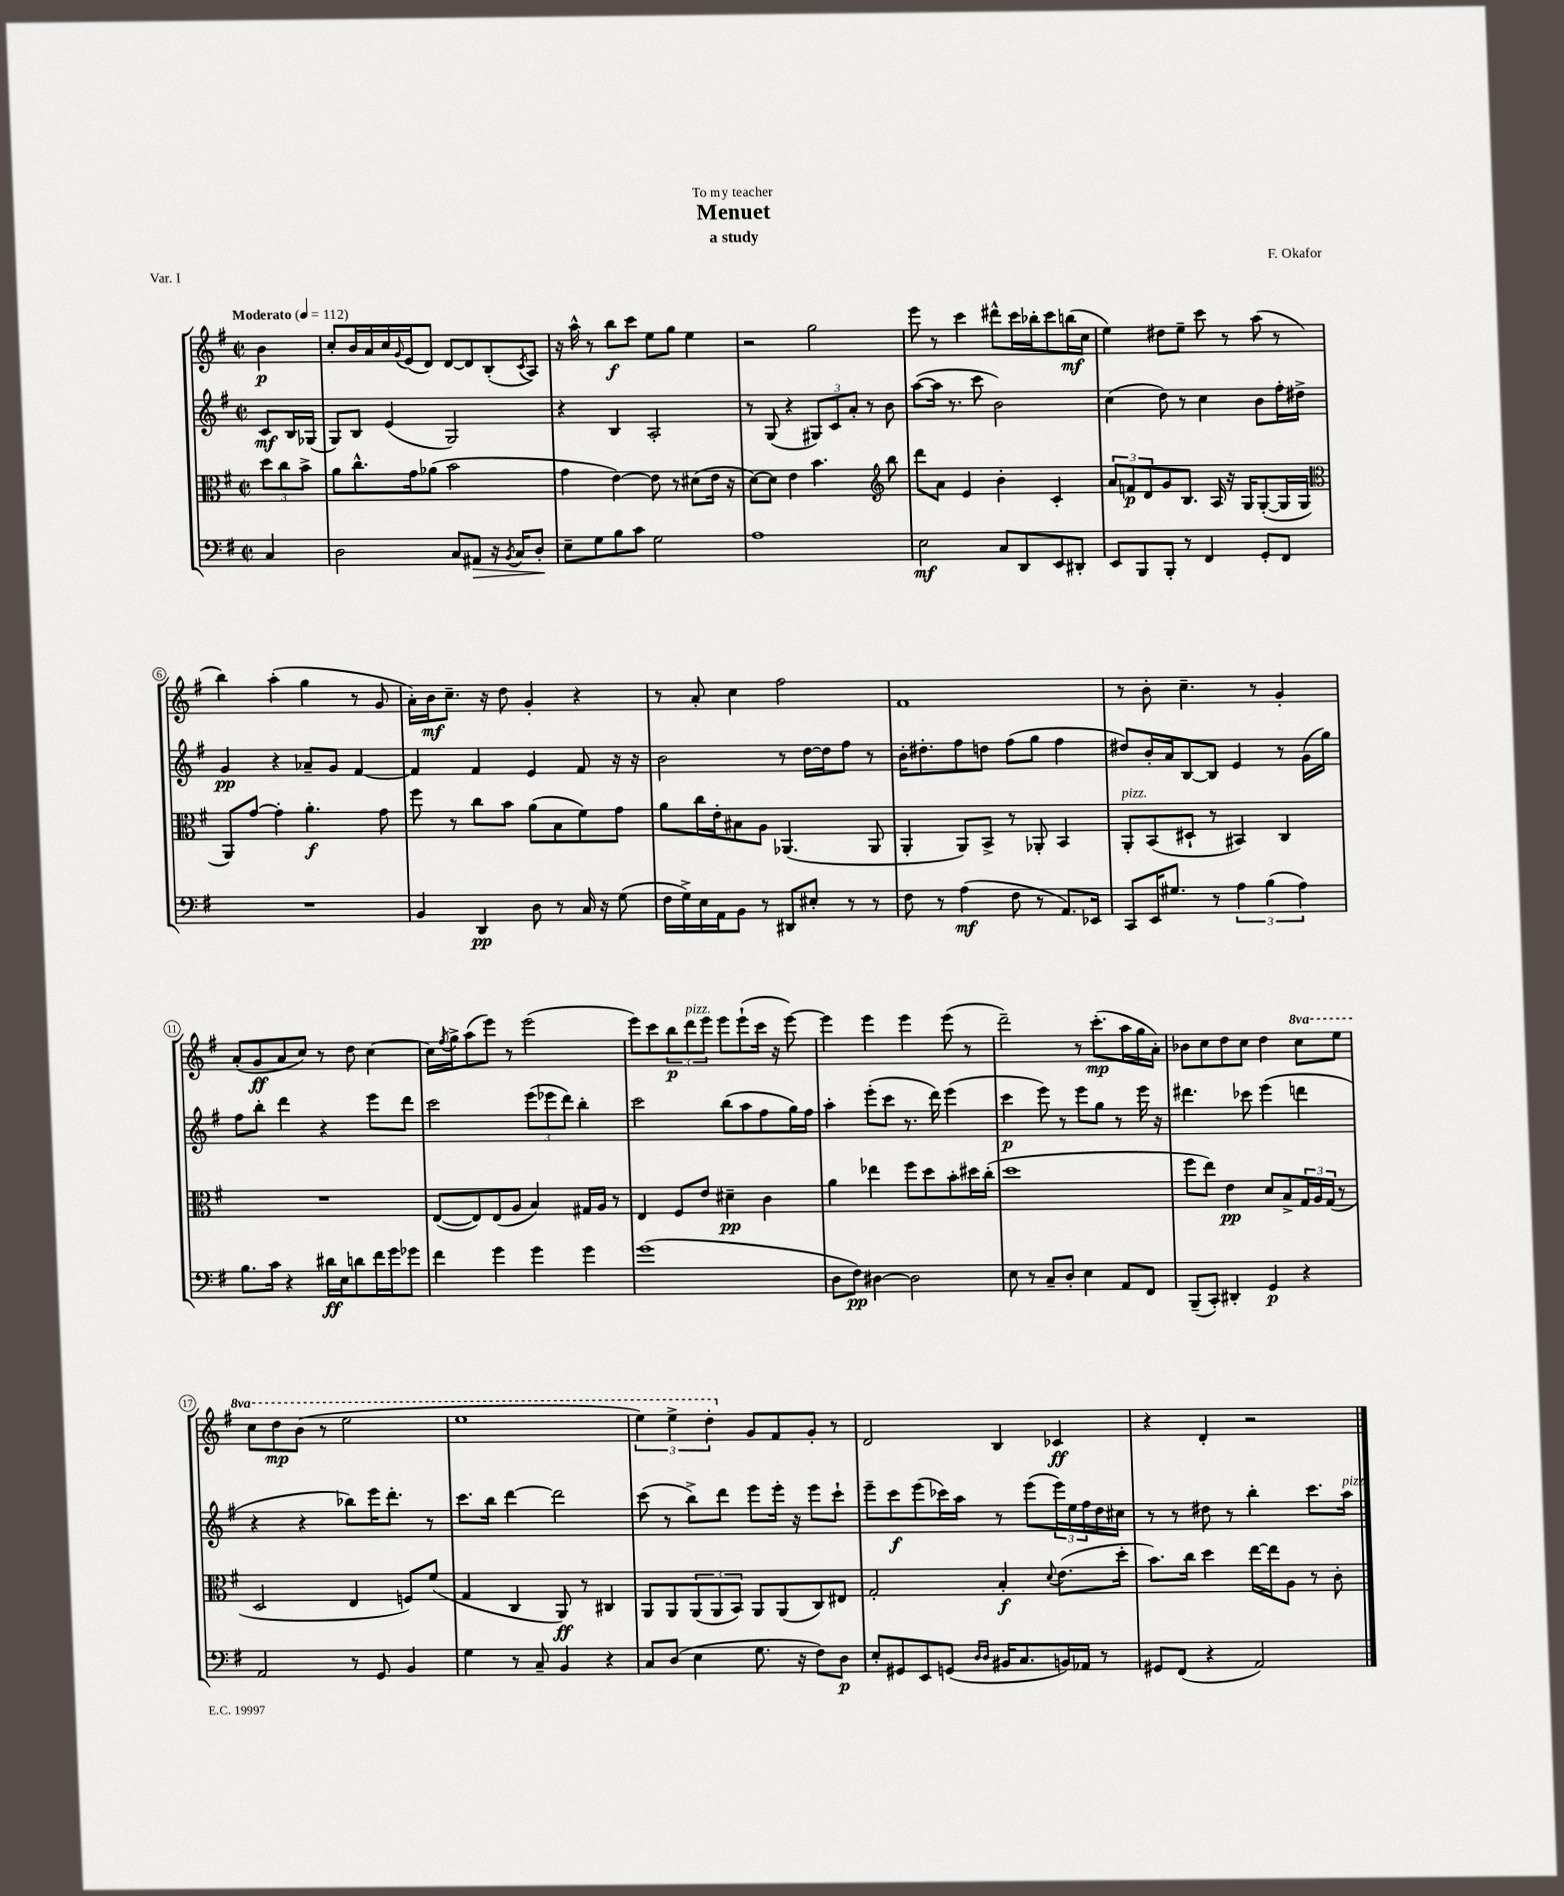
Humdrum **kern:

**kern	**dynam	**kern	**dynam	**kern	**dynam	**kern	**dynam
*part4	*part4	*part3	*part3	*part2	*part2	*part1	*part1
*staff4	*staff4	*staff3	*staff3	*staff2	*staff2	*staff1	*staff1
*clefF4	*	*clefC3	*	*clefG2	*	*clefG2	*
*k[f#]	*	*k[f#]	*	*k[f#]	*	*k[f#]	*
*M2/2	*	*M2/2	*	*M2/2	*	*M2/2	*
*met(c|)	*	*met(c|)	*	*met(c|)	*	*met(c|)	*
*MM112	*	*MM112	*	*MM112	*	*MM112	*
=	=	=	=	=	=	=	=
!	!	!	!	!	!	!LO:TX:a:B:t=Moderato	!
4C/	.	12dd\L	.	8c/L	mf	4b\	p
.	.	12cc\	.	.	.	.	.
.	.	.	.	16B/L	.	.	.
.	.	12b^\J	.	.	.	.	.
.	.	.	.	(16G-X/JJ	.	.	.
=1	=1	=1	=1	=1	=1	=1	=1
2D\	.	8a\L	.	8G/L)	.	8cc'/L	.
.	.	8.cc^^\	.	8B/J	.	16b/L	.
.	.	.	.	.	.	16a/	.
.	.	.	.	(4e/	.	16cc/	.
.	.	.	.	.	.	8qqg/	.
.	.	16g\k	.	.	.	(16e/J	.
.	.	(8a-X\J	.	.	.	8d/J)	.
8C/L	.	2b\	.	2G/)	.	[8d/L	.
!	!LO:HP:b	!	!	!	!	!	!
8AA#X/J	>	.	.	.	.	8d/]	.
16r	.	.	.	.	.	(8B'/	.
8qBB/	.	.	.	.	.	.	.
16C/KL	.	.	.	.	.	.	.
.	.	.	.	.	.	8qc/	.
8D'/J	.	.	.	.	.	8A/J)	.
.	]	.	.	.	.	.	.
=2	=2	=2	=2	=2	=2	=2	=2
8E~\L	.	4g\	.	4r	.	16r	.
.	.	.	.	.	.	16aa^^\	.
8G\	.	.	.	.	.	8r	.
8B\	.	[4e\)	.	4B/	.	8bb\L	f
8c\J	.	.	.	.	.	8ccc\J	.
2G\	.	8e\]	.	2A'/	.	8ee\L	.
.	.	8r	.	.	.	8gg\J	.
.	.	(8d#X\L	.	.	.	4ee\	.
.	.	16e\Jk	.	.	.	.	.
.	.	16r	.	.	.	.	.
=3	=3	=3	=3	=3	=3	=3	=3
1A	.	[8d\L)	.	8r	.	2r	.
.	.	8d\J]	.	(8G/	.	.	.
.	.	4e\	.	4r	.	.	.
.	.	4.b\	.	12G#X/L)	.	2gg\	.
.	.	.	.	12c/	.	.	.
.	.	.	.	12a'/J	.	.	.
.	.	.	.	8r	.	.	.
*	*	*clefG2	*	*	*	*	*
.	.	8bb\	.	8b\	.	.	.
=4	=4	=4	=4	=4	=4	=4	=4
2E\	mf	8ddd\L	.	([8aa\L	.	8eee\	.
.	.	8a\J	.	16aa\Jk]	.	8r	.
.	.	.	.	8.r	.	.	.
.	.	4e/	.	.	.	4ccc\	.
.	.	.	.	8ccc\	.	.	.
8C/L	.	4b'\	.	2b\)	.	8ddd#X^^\L	.
8DD/	.	.	.	.	.	16ccc\L	.
.	.	.	.	.	.	16bb-X'\J	.
8EE/	.	4c'/	.	.	.	8ccc\	.
8DD#X'/J	.	.	.	.	.	(16bbn\L	mf
.	.	.	.	.	.	16cc\JJ	.
=5	=5	=5	=5	=5	=5	=5	=5
8EE/L	.	12a/L	.	(4cc\	.	4ee\)	.
.	.	12fn/	p	.	.	.	.
8BBB/	.	.	.	.	.	.	.
.	.	12d/	.	.	.	.	.
8BBB'/J	.	8g/	.	8dd\)	.	8dd#X\L	.
8r	.	8.B/J	.	8r	.	8ee~\J	.
4FF#/	.	.	.	4cc\	.	8ccc\	.
.	.	16A/	.	.	.	.	.
.	.	16r	.	.	.	8r	.
.	.	16G/KL	.	.	.	.	.
8GG'/L	.	([8G'/	.	8b\L	.	(8aa\	.
8FF#/J	.	16G/L]	.	16ff#'\L	.	8r	.
.	.	16G/JJ	.	16dd#X^\JJ	.	.	.
!!LO:LB:g=z
=6	=6	=6	=6	=6	=6	=6	=6
*	*	*clefC3	*	*	*	*	*
1r	.	8AA/L)	.	4g/	pp	4bb\)	.
.	.	[8g/J	.	.	.	.	.
.	.	4g'\]	.	4r	.	(4aa'\	.
.	.	4.a'\	f	8a-X~/L	.	4gg\	.
.	.	.	.	8g/J	.	.	.
.	.	.	.	[4f#/	.	8r	.
.	.	8g\	.	.	.	8g/	.
=7	=7	=7	=7	=7	=7	=7	=7
4BB/	.	8ff#\	.	4f#/]	.	16a'\LL)	.
.	.	.	.	.	.	16b\J	mf
.	.	8r	.	.	.	8.cc~\J	.
4DD/	pp	8cc\L	.	4f#/	.	.	.
.	.	.	.	.	.	16r	.
.	.	8b\J	.	.	.	8dd\	.
8D\	.	(8a\L	.	4e/	.	4g'/	.
8r	.	8B\	.	.	.	.	.
16C/	.	8f#\)	.	8f#/	.	4r	.
16r	.	.	.	.	.	.	.
(8G\	.	8g\J	.	16r	.	.	.
.	.	.	.	16r	.	.	.
=8	=8	=8	=8	=8	=8	=8	=8
16F#\LL	.	8a\L	.	2b\	.	8r	.
16G^\)	.	.	.	.	.	.	.
16E\	.	16cc\L	.	.	.	8a'/	.
16AA\J	.	16e'\J	.	.	.	.	.
8BB\J	.	8B#X\	.	.	.	4cc\	.
8r	.	8A\J	.	.	.	.	.
8DD#X/L	.	(4.AA-X/	.	8r	.	2ff#\	.
8E#X'/J	.	.	.	[16dd\LL	.	.	.
.	.	.	.	16dd\J]	.	.	.
8r	.	.	.	8ff#\J	.	.	.
8r	.	8AA-/	.	8r	.	.	.
=9	=9	=9	=9	=9	=9	=9	=9
8F#\	.	4AA'/	.	16b'\KL	.	1f#	.
.	.	.	.	8.dd#X'\	.	.	.
8r	.	.	.	.	.	.	.
(4A\	mf	8AA/L)	.	8ff#\	.	.	.
.	.	8BB^/J	.	8ddn\J	.	.	.
8F#\	.	8r	.	(8ff#\L	.	.	.
8r	.	8AA-X'/	.	8gg\J	.	.	.
8.AA/L)	.	4BB/	.	4ff#\	.	.	.
16EE-X/Jk	.	.	.	.	.	.	.
=10	=10	=10	=10	=10	=10	=10	=10
!	!	!LO:TX:a:i:t=pizz.	!	!	!	!	!
8CC/L	.	8AA'/L	.	8dd#X/L)	.	8r	.
16EE/K	.	(8BB/	.	16b'/L	.	8b'\	.
8.G#X/J	.	.	.	16a/J	.	.	.
.	.	8D#X`/J	.	[8B/	.	4.cc~\	.
8r	.	8r	.	8B/J]	.	.	.
6A\	.	4BB#X/)	.	4e/	.	.	.
.	.	.	.	.	.	8r	.
(6B\	.	.	.	.	.	.	.
.	.	4C/	.	8r	.	4g'/	.
6A\)	.	.	.	.	.	.	.
.	.	.	.	(16g\LL	.	.	.
.	.	.	.	16gg\JJ)	.	.	.
!!LO:LB:g=z
=11	=11	=11	=11	=11	=11	=11	=11
8.B\L	.	1r	.	8ff#\L	.	(8a'/L	.
.	.	.	.	8bb'\J	.	8g/	ff
16c\Jk	.	.	.	.	.	.	.
4r	.	.	.	4ddd\	.	8a/	.
.	.	.	.	.	.	8cc/J)	.
16d#X\LL	ff	.	.	4r	.	8r	.
16E\J	.	.	.	.	.	.	.
8dn\	.	.	.	.	.	8dd\	.
16f#\L	.	.	.	8eee\L	.	[4cc\	.
16g\J	.	.	.	.	.	.	.
8g-X\J	.	.	.	8ddd\J	.	.	.
=12	=12	=12	=12	=12	=12	=12	=12
4f#\	.	([8E/L	.	2ccc\	.	16cc\LL]	.
.	.	.	.	.	.	8qff#/	.
.	.	.	.	.	.	16gg^\J	.
.	.	8E/])	.	.	.	(8aa\	.
4g\	.	(8E/	.	.	.	8eee\J)	.
.	.	8A/J	.	.	.	8r	.
4g\	.	4B/)	.	(12eee\L	.	(2eee\	.
.	.	.	.	12eee-X\	.	.	.
.	.	.	.	12ddd\J)	.	.	.
4g\	.	16G#X/LL	.	4bb'\	.	.	.
.	.	16A/JJ	.	.	.	.	.
.	.	8r	.	.	.	.	.
=13	=13	=13	=13	=13	=13	=13	=13
(1g	.	4E/	.	2ccc\	.	8eee\L)	.
.	.	.	.	.	.	8ccc\	.
.	.	8F#/L	.	.	.	12bb\	p
!	!	!	!	!	!	!LO:TX:a:i:t=pizz.	!
.	.	.	.	.	.	12ddd\	.
.	.	8e/J	.	.	.	.	.
.	.	.	.	.	.	12eee\J	.
.	.	4d#X~\	pp	(8bb\L	.	8eee\L	.
.	.	.	.	8aa\	.	(8eee`\	.
.	.	4c\	.	8ff#\	.	16ccc\Jk	.
.	.	.	.	.	.	16r	.
.	.	.	.	16gg\L)	.	[8eee\)	.
.	.	.	.	16ff#\JJ	.	.	.
=14	=14	=14	=14	=14	=14	=14	=14
8D\L	.	4a\	.	4aa'\	.	4eee\]	.
8F#\J)	pp	.	.	.	.	.	.
[4D#X\	.	4ee-X\	.	(8eee'\L	.	4eee\	.
.	.	.	.	8ccc\J	.	.	.
2D#\]	.	8ff#\L	.	8.r	.	4eee\	.
.	.	8dd\	.	.	.	.	.
.	.	.	.	16ddd\)	.	.	.
.	.	8b'\	.	(4eee\	.	(8eee\	.
.	.	16dd#X\L	.	.	.	8r	.
.	.	(16cc'\JJ	.	.	.	.	.
=15	=15	=15	=15	=15	=15	=15	=15
8E\	.	1dd	.	4ccc\	p	2ddd~\)	.
8r	.	.	.	.	.	.	.
8C~/L	.	.	.	8eee\)	.	.	.
8D'/J	.	.	.	8r	.	.	.
4E\	.	.	.	8eee\L	.	8r	.
.	.	.	.	8gg\J	.	(8.ccc'\L	mp
8AA/L	.	.	.	8r	.	.	.
.	.	.	.	.	.	16aa\L	.
8FF#/J	.	.	.	16eee\	.	16gg\	.
.	.	.	.	16r	.	16a'\JJ)	.
=16	=16	=16	=16	=16	=16	=16	=16
(8BBB~/L	.	8ff#\L	.	4.ddd#X\	.	8b-X\L	.
8CC'/J)	.	8ee\J)	.	.	.	8cc\	.
4DD#X'/	.	4e\	pp	.	.	8dd\	.
.	.	.	.	8ccc-X\	.	8cc\J	.
4GG/	p	8d/L	.	(4eee\	.	4dd\	.
.	.	8B^/	.	.	.	.	.
*	*	*	*	*	*	*8va	*
4r	.	24G/L	.	4dddn\	.	8ccc\L	.
.	.	24A/	.	.	.	.	.
.	.	(24G/JJ	.	.	.	.	.
.	.	8r	.	.	.	8eee\J	.
!!LO:LB:g=z
=17	=17	=17	=17	=17	=17	=17	=17
2AA/	.	2D/	.	4r	.	8ccc\L	.
.	.	.	.	.	.	8ddd\	mp
.	.	.	.	4r	.	(8bb\J	.
.	.	.	.	.	.	8r	.
8r	.	4E/	.	8bb-X\L)	.	2eee\	.
8GG/	.	.	.	16eee\K	.	.	.
.	.	.	.	8.ddd'\J	.	.	.
4BB/	.	8Fn/L)	.	.	.	.	.
.	.	(8f#/J	.	8r	.	.	.
=18	=18	=18	=18	=18	=18	=18	=18
4G\	.	4G/	.	8.ccc\L	.	1eee	.
.	.	.	.	16bb\Jk	.	.	.
8r	.	4C/	.	[4ddd\	.	.	.
8C~/	.	.	.	.	.	.	.
4BB/	.	8AA/)	ff	2ddd\]	.	.	.
.	.	8r	.	.	.	.	.
4r	.	4C#X/	.	.	.	.	.
=19	=19	=19	=19	=19	=19	=19	=19
8C/L	.	8AA/L	.	(8ccc\	.	6eee\)	.
(8D/J	.	8AA/	.	8r	.	.	.
.	.	.	.	.	.	6eee^\	.
4E\	.	(12AA/	.	8bb^\L)	.	.	.
.	.	12AA/	.	.	.	6ddd'\	.
.	.	.	.	8ddd\J	.	.	.
.	.	12BB/J)	.	.	.	.	.
*	*	*	*	*	*	*X8va	*
8.G\	.	8AA/L	.	8eee\L	.	8g/L	.
.	.	(8AA/	.	16eee'\Jk	.	8f#/	.
16r	.	.	.	16r	.	.	.
8F#\L)	.	8C/)	.	8eee\L	.	8g'/J	.
8D\J	p	8E#X/J	.	8ccc`\J	.	8r	.
=20	=20	=20	=20	=20	=20	=20	=20
8E'/L	.	2G'/	.	8eee~\L	.	2d/	.
8GG#X/	.	.	.	8ccc\	f	.	.
8EE/	.	.	.	(8eee\	.	.	.
(8GGn/J	.	.	.	16ccc-X\L)	.	.	.
.	.	.	.	16aa\JJ	.	.	.
16qqD/LL	.	.	.	.	.	.	.
16qqD/JJ	.	.	.	.	.	.	.
16BB#X/KL	.	4B'/	f	8r	.	4B/	.
8.C/	.	.	.	.	.	.	.
.	.	.	.	(8eee\L	.	.	.
.	.	8qqd/	.	.	.	.	.
16BBn/L)	.	(8.e\L	.	24eee\L)	.	4c-X/	ff
.	.	.	.	24ee\	.	.	.
16AA-X/JJ	.	.	.	.	.	.	.
.	.	.	.	24ff#\	.	.	.
8r	.	.	.	16dd\	.	.	.
.	.	16dd'\Jk	.	16cc#X\JJ	.	.	.
=21	=21	=21	=21	=21	=21	=21	=21
8GG#X/L	.	8.b\L)	.	8r	.	4r	.
(8FF#/J	.	.	.	8r	.	.	.
.	.	16cc\Jk	.	.	.	.	.
4r	.	4dd\	.	8dd#X\	.	4d'/	.
.	.	.	.	8r	.	.	.
2AA/)	.	[16ee\LL	.	4bb'\	.	2r	.
.	.	16ee\J]	.	.	.	.	.
.	.	8A\J	.	.	.	.	.
.	.	8r	.	8.ccc\L	.	.	.
.	.	8c'\	.	.	.	.	.
!	!	!	!	!LO:TX:a:i:t=pizz.	!	!	!
.	.	.	.	16aa\Jk	.	.	.
==	==	==	==	==	==	==	==
*-	*-	*-	*-	*-	*-	*-	*-
